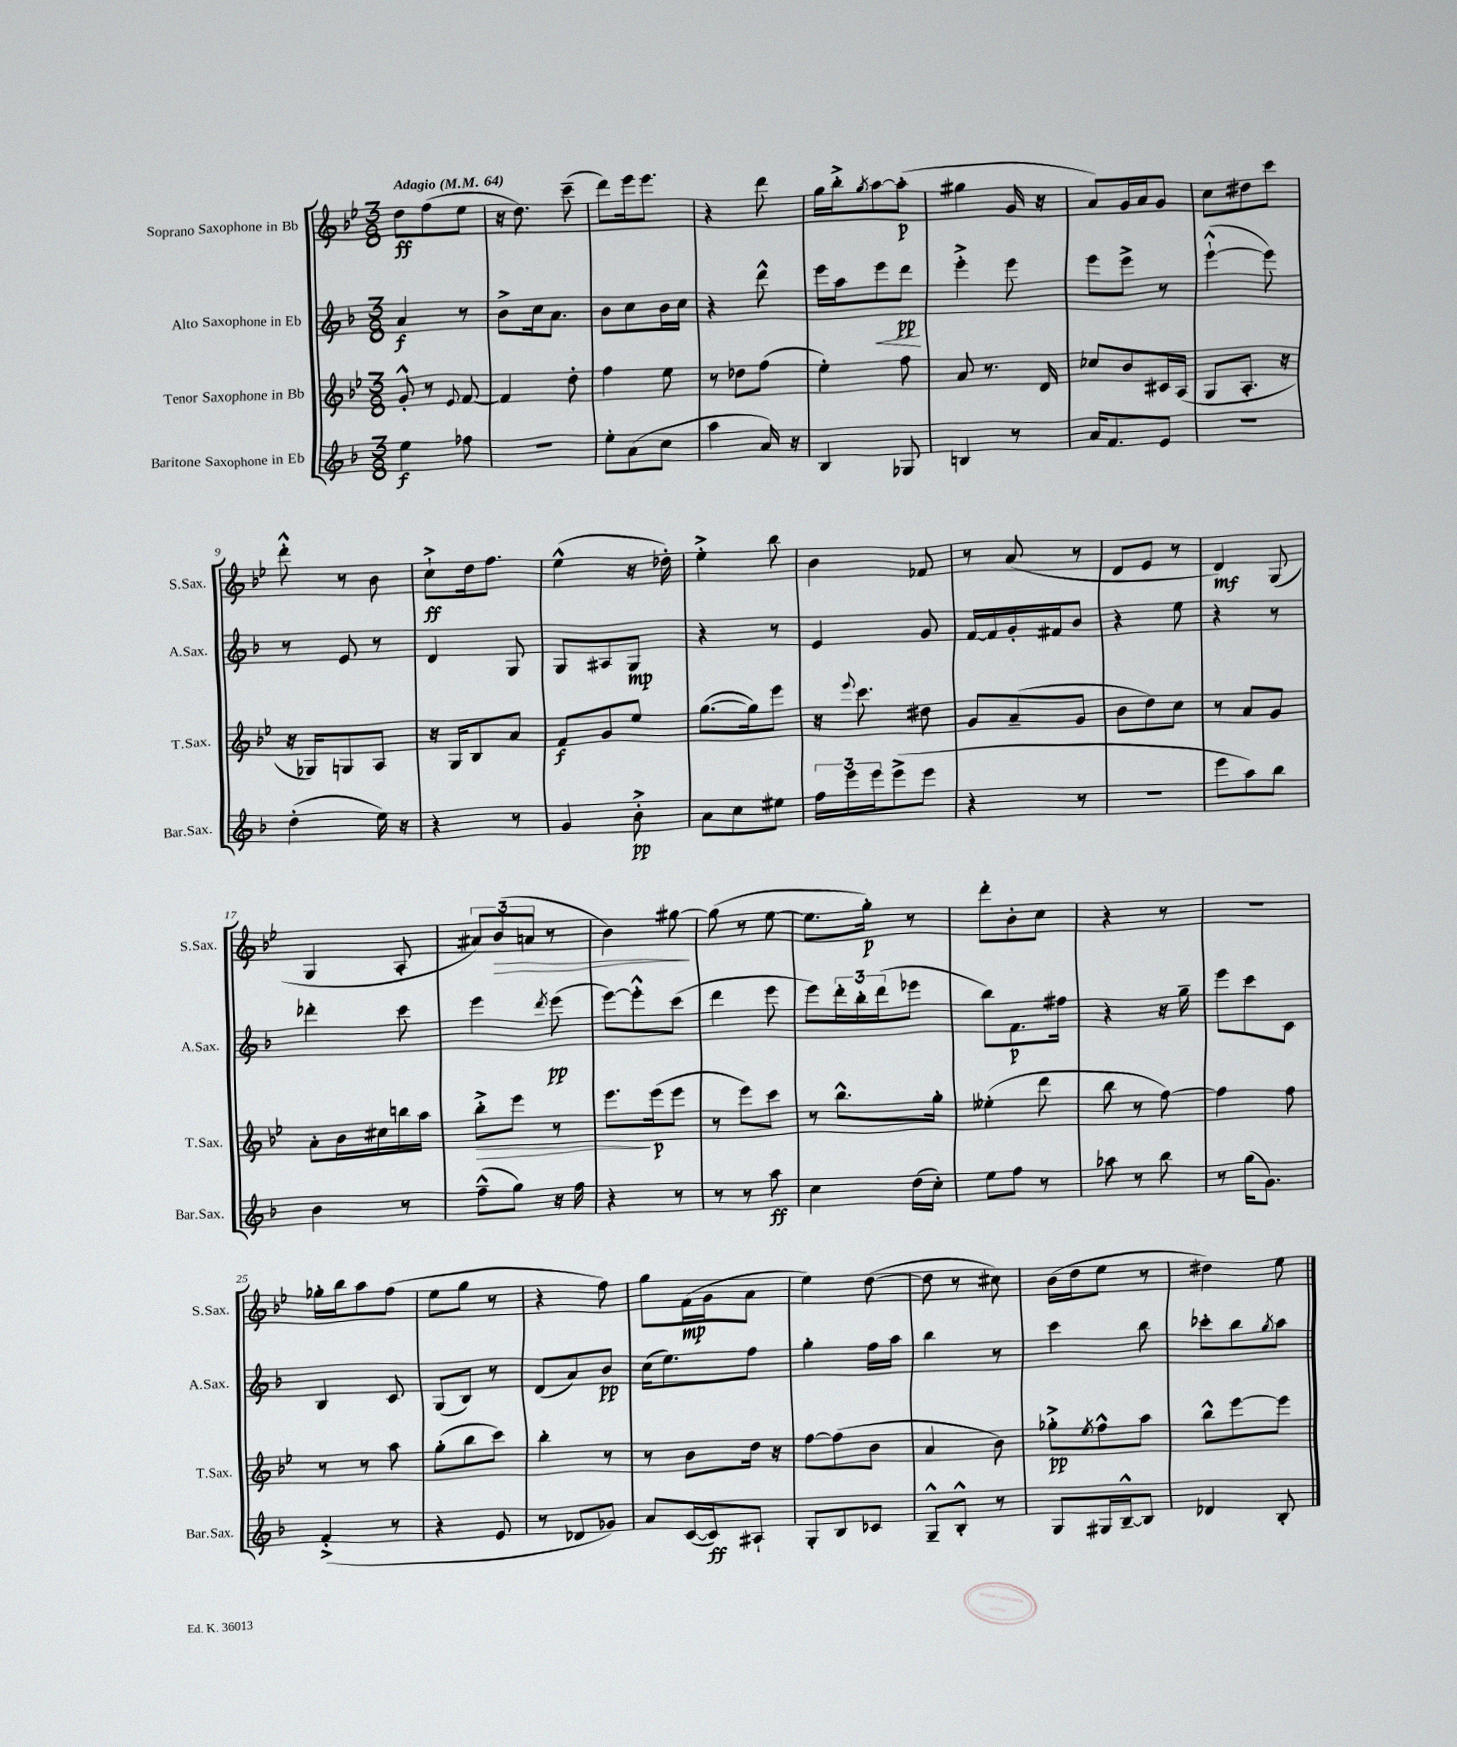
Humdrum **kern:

**kern	**dynam	**kern	**dynam	**kern	**dynam	**kern	**dynam
*part4	*part4	*part3	*part3	*part2	*part2	*part1	*part1
*staff4	*staff4	*staff3	*staff3	*staff2	*staff2	*staff1	*staff1
*I"Baritone Saxophone in Eb	*	*I"Tenor Saxophone in Bb	*	*I"Alto Saxophone in Eb	*	*I"Soprano Saxophone in Bb	*
*I'Bar.Sax.	*	*I'T.Sax.	*	*I'A.Sax.	*	*I'S.Sax.	*
*clefG2	*	*clefG2	*	*clefG2	*	*clefG2	*
*k[b-]	*	*k[b-e-]	*	*k[b-]	*	*k[b-e-]	*
*M3/8	*	*M3/8	*	*M3/8	*	*M3/8	*
*MM64	*	*MM64	*	*MM64	*	*MM64	*
=1	=1	=1	=1	=1	=1	=1	=1
!	!	!	!	!	!	!LO:TX:a:B:t=Adagio	!
4ee\	f	8g'^^/	.	4a/	f	8dd\L	ff
.	.	8r	.	.	.	(8ff\	.
.	.	8qqe-/	.	.	.	.	.
8ff-X\	.	[8f/	.	8r	.	8ee-\J	.
=2	=2	=2	=2	=2	=2	=2	=2
4.r	.	4f/]	.	8b-^\L	.	16r	.
.	.	.	.	.	.	8.dd\)	.
.	.	.	.	16cc\k	.	.	.
.	.	.	.	8.a\J	.	.	.
.	.	8dd'\	.	.	.	(8ccc~\	.
=3	=3	=3	=3	=3	=3	=3	=3
8ee'\L	.	4ff\	.	8b-\L	.	8ddd\L)	.
(8a\	.	.	.	8cc\	.	16eee-\k	.
.	.	.	.	.	.	8.eee-\J	.
8cc\J	.	8ee-\	.	16b-\L	.	.	.
.	.	.	.	16cc\JJ	.	.	.
=4	=4	=4	=4	=4	=4	=4	=4
4aa\	.	8r	.	4r	.	4r	.
.	.	8dd-X\L	.	.	.	.	.
16a/)	.	(8ff\J	.	8ddd^^\	.	8ddd\	.
16r	.	.	.	.	.	.	.
=5	=5	=5	=5	=5	=5	=5	=5
4B-/	.	4ee-'\)	.	16eee\LL	.	16gg\LL	.
.	.	.	.	16aa\J	.	16bb-'^\J	.
.	.	.	.	.	.	8qgg/	.
!	!	!	!	!	!LO:HP:b	!	!
.	.	.	.	8eee\	<	[8aa\	.
8G-X/	.	8ff\	.	8ddd\J	pp	(8aa'\J]	p
.	.	.	.	.	[	.	.
=6	=6	=6	=6	=6	=6	=6	=6
4Bn/	.	8a/	.	4eee'^\	.	4gg#X\	.
.	.	8.r	.	.	.	.	.
8r	.	.	.	8eee\	.	16g/	.
.	.	16d/	.	.	.	16r	.
=7	=7	=7	=7	=7	=7	=7	=7
16a/KL	.	8cc-X/L	.	8eee\L	.	8a/L)	.
8.f/	.	.	.	.	.	.	.
.	.	8b-/	.	8eee^\J	.	16g/L	.
.	.	.	.	.	.	16a/J	.
8e/J	.	16c#X/L	.	8r	.	8g/J	.
.	.	(16A/JJ	.	.	.	.	.
=8	=8	=8	=8	=8	=8	=8	=8
4.r	.	8G/L	.	([4eee`^^\	.	8cc\L	.
.	.	8.A'/J	.	.	.	8dd#X\	.
.	.	.	.	8eee\])	.	8ccc\J	.
.	.	16r	.	.	.	.	.
!!LO:LB:g=z
=9	=9	=9	=9	=9	=9	=9	=9
(4dd'\	.	16r	.	8r	.	8ddd'^^\	.
.	.	16G-X/KL)	.	.	.	.	.
.	.	8Gn/	.	8e/	.	8r	.
16ee\)	.	8A/J	.	8r	.	8b-\	.
16r	.	.	.	.	.	.	.
=10	=10	=10	=10	=10	=10	=10	=10
4r	.	16r	.	4d/	.	8cc`^\L	ff
.	.	16G/KL	.	.	.	.	.
.	.	8B-/	.	.	.	16dd\k	.
.	.	.	.	.	.	8.ff\J	.
8r	.	8a/J	.	8G/	.	.	.
=11	=11	=11	=11	=11	=11	=11	=11
4g/	.	8f/L	f	8G/L	.	(4ee-^^\	.
.	.	8g/	.	8A#X/	.	.	.
8b-'^\	pp	8ee-/J	.	8G/J	mp	16r	.
.	.	.	.	.	.	16dd-X'\)	.
=12	=12	=12	=12	=12	=12	=12	=12
8a\L	.	([8.gg\L	.	4r	.	4ee-'^\	.
8cc\	.	.	.	.	.	.	.
.	.	16gg\k])	.	.	.	.	.
8ee#X\J	.	8eee-\J	.	8r	.	8bb-\	.
=13	=13	=13	=13	=13	=13	=13	=13
24ff\LL	.	16r	.	4e/	.	4b-\	.
24eee\	.	.	.	.	.	.	.
.	.	8qqeee-/	.	.	.	.	.
.	.	8.ccc\	.	.	.	.	.
24eee\J	.	.	.	.	.	.	.
(8eee^\	.	.	.	.	.	.	.
8eee\J	.	8dd#X\	.	8g/	.	8f-X/	.
=14	=14	=14	=14	=14	=14	=14	=14
4r	.	8g/L	.	[16f/LL	.	8r	.
.	.	.	.	16f/]	.	.	.
.	.	(8a~/	.	16g'/	.	(8a/	.
.	.	.	.	16f#X/J	.	.	.
8r	.	8g/J	.	8b-/J	.	8r	.
=15	=15	=15	=15	=15	=15	=15	=15
4.r	.	8b-\L	.	4r	.	8d/L	.
.	.	8dd\)	.	.	.	8e-/J	.
.	.	8cc\J	.	8ee\	.	8r	.
=16	=16	=16	=16	=16	=16	=16	=16
8eee\L	.	8r	.	4r	.	4d/)	mf
8aa\)	.	8a/L	.	.	.	.	.
8bb-\J	.	8g/J	.	8r	.	(8G/	.
!!LO:LB:g=z
=17	=17	=17	=17	=17	=17	=17	=17
4b-\	.	8a'\L	.	4ddd-X'\	.	4G/	.
.	.	16b-\L	.	.	.	.	.
.	.	16cc#X\	.	.	.	.	.
8r	.	16bbn\	.	8ccc\	.	8A'/	.
.	.	16aa\JJ	.	.	.	.	.
=18	=18	=18	=18	=18	=18	=18	=18
!	!	!	!LO:HP:b	!	!	!	!
(8ff~^^\L	.	8bb-'^\L	>	4eee\	.	12a#X/L)	.
!	!	!	!	!	!	!	!LO:HP:b
.	.	.	.	.	.	(12b-/	>
8gg\J)	.	8eee-\J	.	.	.	.	.
.	.	.	.	.	.	12an/J	.
.	.	.	.	8qddd/	.	.	.
16r	.	8r	.	(8eee\	pp	8r	.
16ff\	.	.	.	.	.	.	.
=19	=19	=19	=19	=19	=19	=19	=19
4r	.	8.eee-\L	.	[8eee\L)	.	4b-\)	.
.	.	.	.	8eee'^^\]	.	.	.
.	.	(16eee-\k	] p	.	.	.	.
8r	.	8eee-\J	.	(8ccc\J	.	[8gg#X\	.
.	.	.	.	.	.	.	]
=20	=20	=20	=20	=20	=20	=20	=20
8r	.	8r	.	4ddd\	.	(8gg#\]	.
8r	.	8eee-\L)	.	.	.	8r	.
8aa\	ff	8ccc\J	.	8eee\	.	[8ee-\	.
=21	=21	=21	=21	=21	=21	=21	=21
4cc\	.	8r	.	8eee\L)	.	8.ee-\L]	.
.	.	8.bb-^^\L	.	24ddd'\L	.	.	.
.	.	.	.	24bb-'\	.	.	.
.	.	.	.	.	.	16gg'\Jk)	p
.	.	.	.	(24ddd\J	.	.	.
(16dd\LL	.	.	.	8eee-X\J	.	8r	.
16cc'\JJ)	.	16gg'\Jk	.	.	.	.	.
=22	=22	=22	=22	=22	=22	=22	=22
8ee\L	.	(4ee--X'\	.	8bb-\L)	.	8ddd'\L	.
8ff\J	.	.	.	8.f\	p	8b-'\	.
8r	.	8ddd\	.	.	.	8cc\J	.
.	.	.	.	16ff#X\Jk	.	.	.
=23	=23	=23	=23	=23	=23	=23	=23
8aa-X\	.	8bb-\	.	4r	.	4r	.
8r	.	8r	.	.	.	.	.
8bb-\	.	[8ff\)	.	16r	.	8r	.
.	.	.	.	16gg~\	.	.	.
=24	=24	=24	=24	=24	=24	=24	=24
8r	.	4ff\]	.	8eee\L	.	4.r	.
(16gg\KL	.	.	.	8ccc\	.	.	.
8.g\J)	.	.	.	.	.	.	.
.	.	8ff\	.	8c\J	.	.	.
!!LO:LB:g=z
=25	=25	=25	=25	=25	=25	=25	=25
(4f'^/	.	8r	.	4B-/	.	16gg-X'\LL	.
.	.	.	.	.	.	16bb-\J	.
.	.	8r	.	.	.	8aa\	.
8r	.	8aa\	.	8c/	.	(8ff\J	.
=26	=26	=26	=26	=26	=26	=26	=26
4r	.	(8gg'\L	.	(8G/L	.	8ee-\L	.
.	.	8bb-\	.	8B-/J)	.	8gg\J	.
8e/	.	8ccc\J)	.	8r	.	8r	.
=27	=27	=27	=27	=27	=27	=27	=27
8r	.	4bb-'\	.	(8d/L	.	4r	.
8d-X/L	.	.	.	8a/)	.	.	.
8g-X/J)	.	8r	.	8b-/J	pp	8ff\)	.
=28	=28	=28	=28	=28	=28	=28	=28
8a/L	.	8r	.	(16cc\KL	.	8gg\L	.
.	.	.	.	8.ee\)	.	.	.
([16c/L	.	8b-\L	.	.	.	(16f\L	mp
16c/J])	ff	.	.	.	.	16g\J	.
8A#X`/J	.	16dd\Jk	.	8ff\J	.	8a\J	.
.	.	16r	.	.	.	.	.
=29	=29	=29	=29	=29	=29	=29	=29
8G'/L	.	[8ff\L	.	4gg'\	.	4ee-\)	.
8B-/	.	(8ff\]	.	.	.	.	.
8c-X/J	.	8b-\J	.	16ff\LL	.	([8dd\	.
.	.	.	.	16aa\JJ	.	.	.
=30	=30	=30	=30	=30	=30	=30	=30
8G~^^/L	.	4a/	.	4bb-\	.	8dd\]	.
8B-'^^/J	.	.	.	.	.	8r	.
8r	.	8b-\)	.	8r	.	8cc#X\)	.
=31	=31	=31	=31	=31	=31	=31	=31
8G/L	.	8gg-X'^\L	pp	4ccc\	.	(16b-\LL	.
.	.	.	.	.	.	16dd\J	.
.	.	8qee-/	.	.	.	.	.
16G#X/L	.	8ff^^\	.	.	.	8ee-\J	.
[16B-~^^/J	.	.	.	.	.	.	.
8B-/J]	.	8aa\J	.	8bb-\	.	8r	.
=32	=32	=32	=32	=32	=32	=32	=32
4d-X/	.	8bb-^^\L	.	8ccc-X'\L	.	4dd#X\)	.
.	.	[8eee-\	.	8bb-\	.	.	.
.	.	.	.	8qgg/	.	.	.
8B-'/	.	8eee-\J]	.	8aa\J	.	8ee-\	.
==	==	==	==	==	==	==	==
*-	*-	*-	*-	*-	*-	*-	*-
